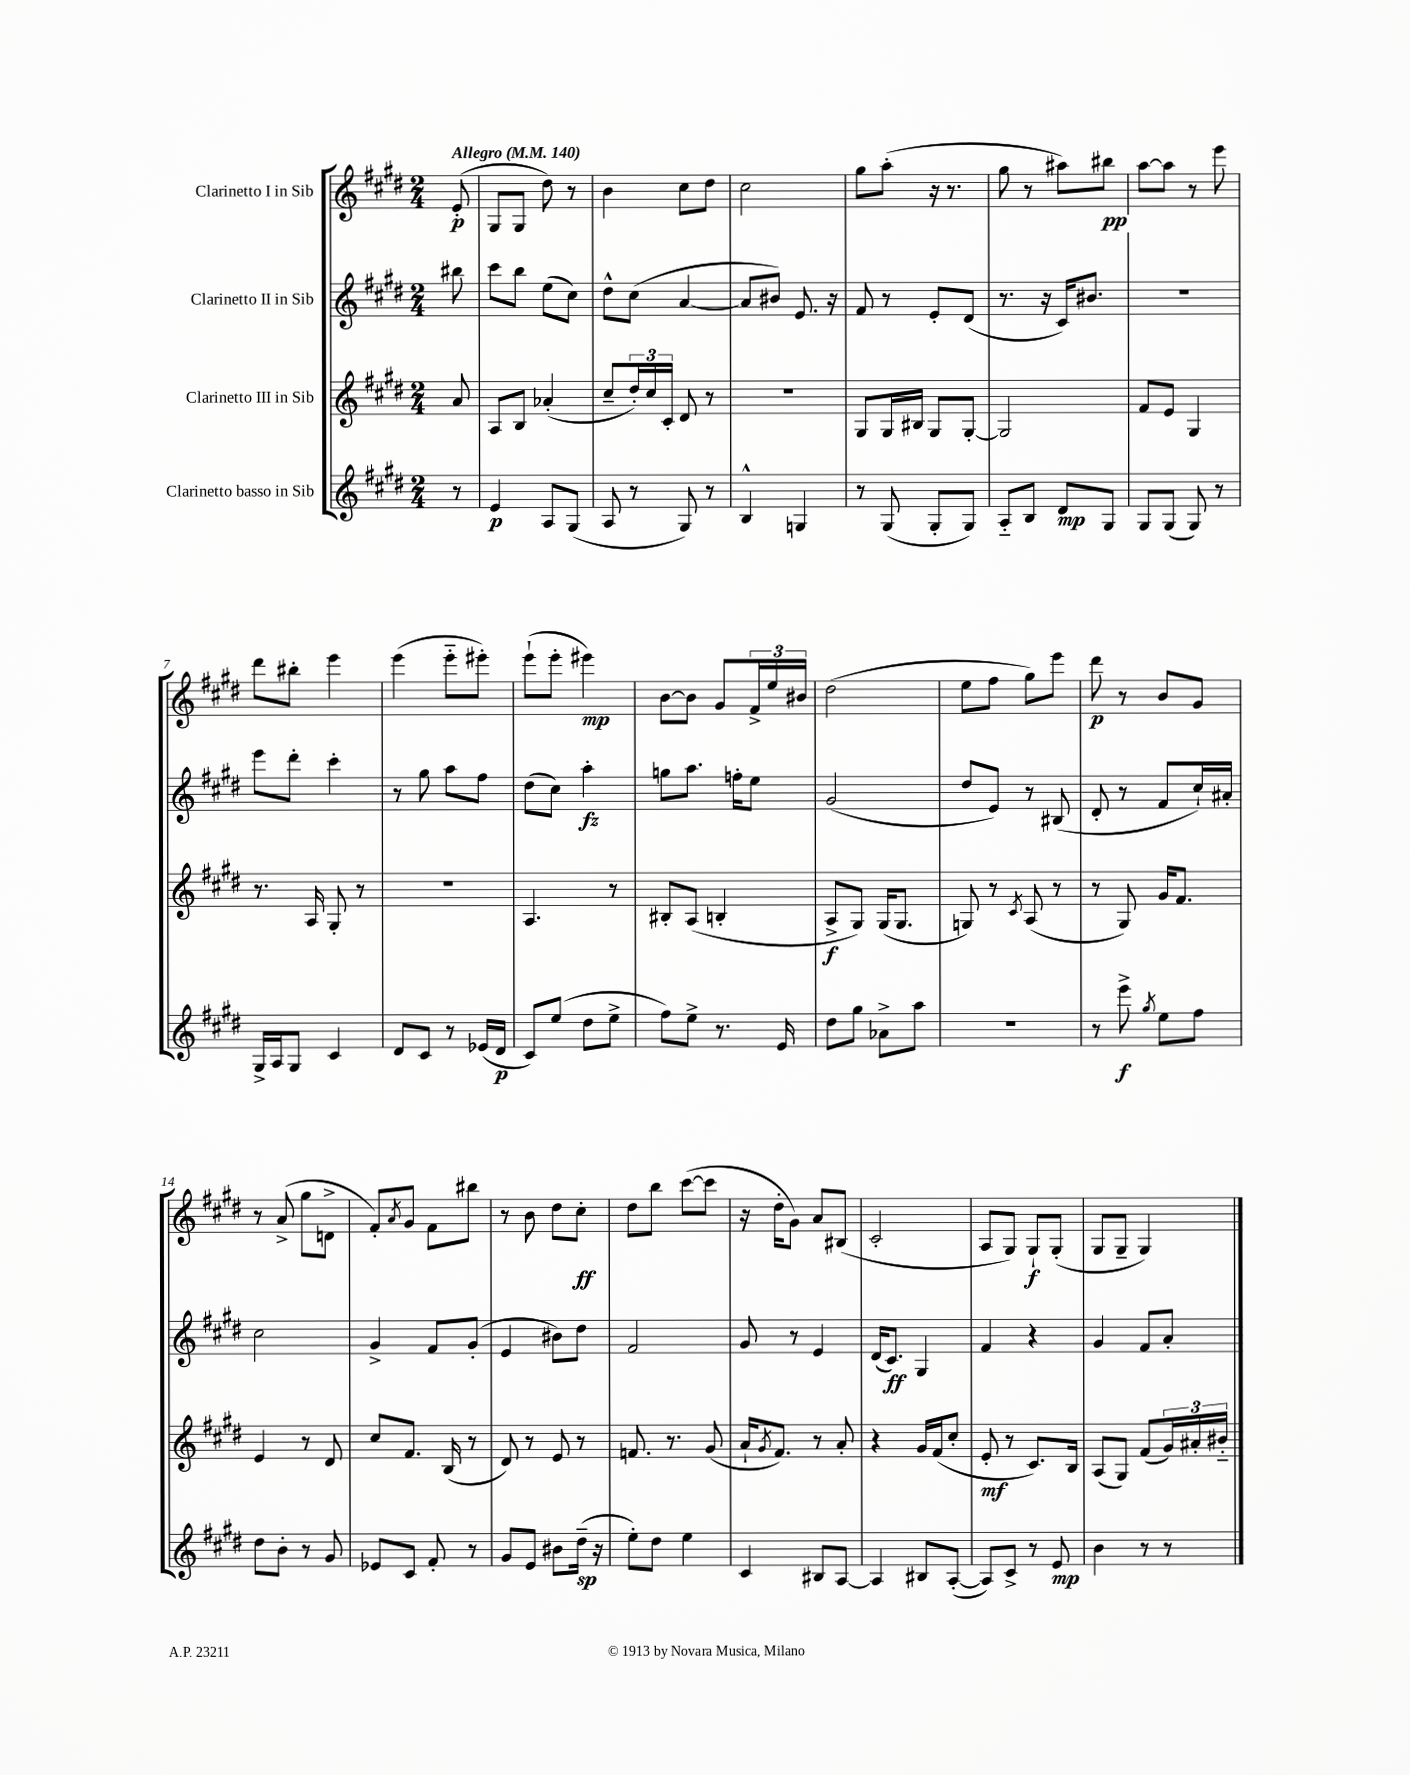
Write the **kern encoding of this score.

**kern	**dynam	**kern	**dynam	**kern	**dynam	**kern	**dynam
*part4	*part4	*part3	*part3	*part2	*part2	*part1	*part1
*staff4	*staff4	*staff3	*staff3	*staff2	*staff2	*staff1	*staff1
*I"Clarinetto basso in Sib	*	*I"Clarinetto III in Sib	*	*I"Clarinetto II in Sib	*	*I"Clarinetto I in Sib	*
*clefG2	*	*clefG2	*	*clefG2	*	*clefG2	*
*k[f#c#g#d#]	*	*k[f#c#g#d#]	*	*k[f#c#g#d#]	*	*k[f#c#g#d#]	*
*M2/4	*	*M2/4	*	*M2/4	*	*M2/4	*
*MM140	*	*MM140	*	*MM140	*	*MM140	*
=	=	=	=	=	=	=	=
!	!	!	!	!	!	!LO:TX:a:B:t=Allegro	!
8r	.	8a/	.	8bb#X\	.	(8e'/	p
=1	=1	=1	=1	=1	=1	=1	=1
4e/	p	8A/L	.	8ccc#\L	.	8G#/L	.
.	.	8B/J	.	8bb\J	.	8G#/J	.
8A/L	.	(4a-X'/	.	(8ee\L	.	8dd#\)	.
(8G#/J	.	.	.	8cc#\J)	.	8r	.
=2	=2	=2	=2	=2	=2	=2	=2
8A/	.	8cc#~/L	.	8dd#^^\L	.	4b\	.
8r	.	24dd#'/L)	.	(8cc#\J	.	.	.
.	.	24cc#/	.	.	.	.	.
.	.	24c#'/JJ	.	.	.	.	.
8G#/)	.	8d#/	.	[4a/	.	8cc#\L	.
8r	.	8r	.	.	.	8dd#\J	.
=3	=3	=3	=3	=3	=3	=3	=3
4B^^/	.	2r	.	8a/L]	.	2cc#\	.
.	.	.	.	8b#X/J)	.	.	.
4Gn/	.	.	.	8.e/	.	.	.
.	.	.	.	16r	.	.	.
=4	=4	=4	=4	=4	=4	=4	=4
8r	.	8G#/L	.	8f#/	.	8gg#\L	.
(8G#/	.	16G#/L	.	8r	.	(8aa'\J	.
.	.	16B#X/JJ	.	.	.	.	.
8G#'/L	.	8G#/L	.	8e'/L	.	16r	.
.	.	.	.	.	.	8.r	.
8G#/J)	.	[8G#'/J	.	(8d#/J	.	.	.
=5	=5	=5	=5	=5	=5	=5	=5
8A/L	.	2G#/]	.	8.r	.	8gg#\	.
8B/J	.	.	.	.	.	8r	.
.	.	.	.	16r	.	.	.
8d#/L	mp	.	.	16c#/KL)	.	8aa#X\L)	.
.	.	.	.	8.b#X/J	.	.	.
8G#/J	.	.	.	.	.	8bb#X\J	pp
=6	=6	=6	=6	=6	=6	=6	=6
8G#/L	.	8f#/L	.	2r	.	[8aa\L	.
(8G#/J	.	8e/J	.	.	.	8aa\J]	.
8G#/)	.	4G#/	.	.	.	8r	.
8r	.	.	.	.	.	8eee\	.
!!LO:LB:g=z
=7	=7	=7	=7	=7	=7	=7	=7
16G#^/LL	.	8.r	.	8eee\L	.	8ddd#\L	.
16A/J	.	.	.	.	.	.	.
8G#/J	.	.	.	8ddd#'\J	.	8bb#X'\J	.
.	.	16A/	.	.	.	.	.
4c#/	.	8G#'/	.	4ccc#'\	.	4eee\	.
.	.	8r	.	.	.	.	.
=8	=8	=8	=8	=8	=8	=8	=8
8d#/L	.	2r	.	8r	.	(4eee\	.
8c#/J	.	.	.	8gg#\	.	.	.
8r	.	.	.	8aa\L	.	8eee\L	.
(16e-X/LL	.	.	.	8ff#\J	.	8eee#X'\J)	.
16d#/JJ	p	.	.	.	.	.	.
=9	=9	=9	=9	=9	=9	=9	=9
8c#/L)	.	4.A/	.	(8dd#\L	.	(8eee`\L	.
(8ee/J	.	.	.	8cc#\J)	.	8eee'\J	.
8dd#\L	.	.	.	4aa'\	fz	4eee#X\)	mp
8ee^\J	.	8r	.	.	.	.	.
=10	=10	=10	=10	=10	=10	=10	=10
8ff#\L)	.	8B#X'/L	.	8ggn\L	.	[8b\L	.
8ee^\J	.	(8A/J	.	8.aa\J	.	8b\J]	.
8.r	.	4Bn'/	.	.	.	8g#/L	.
.	.	.	.	16ffn'\KL	.	.	.
.	.	.	.	8ee\J	.	24f#^/L	.
.	.	.	.	.	.	24ee/	.
16e/	.	.	.	.	.	.	.
.	.	.	.	.	.	24b#X/JJ	.
=11	=11	=11	=11	=11	=11	=11	=11
8dd#\L	.	8A^/L	f	(2g#/	.	(2dd#\	.
8gg#\J	.	8G#/J)	.	.	.	.	.
8a-X^\L	.	(16G#/KL	.	.	.	.	.
.	.	8.G#/J	.	.	.	.	.
8aa\J	.	.	.	.	.	.	.
=12	=12	=12	=12	=12	=12	=12	=12
2r	.	8Gn/)	.	8dd#/L	.	8ee\L	.
.	.	8r	.	8e/J)	.	8ff#\J	.
.	.	8qc#/	.	.	.	.	.
.	.	(8A/	.	8r	.	8gg#\L)	.
.	.	8r	.	(8B#X/	.	8eee\J	.
=13	=13	=13	=13	=13	=13	=13	=13
8r	.	8r	.	8d#'/	.	8ddd#\	p
8eee^\	f	8G#/)	.	8r	.	8r	.
8qgg#/	.	.	.	.	.	.	.
8ee\L	.	16g#/KL	.	8f#/L	.	8b/L	.
.	.	8.f#/J	.	.	.	.	.
8ff#\J	.	.	.	16cc#`/L)	.	8g#/J	.
.	.	.	.	16a#X'/JJ	.	.	.
!!LO:LB:g=z
=14	=14	=14	=14	=14	=14	=14	=14
8dd#\L	.	4e/	.	2cc#\	.	8r	.
8b'\J	.	.	.	.	.	(8a^/	.
8r	.	8r	.	.	.	8gg#\L	.
8g#/	.	8d#/	.	.	.	8dn^\J	.
=15	=15	=15	=15	=15	=15	=15	=15
8e-X/L	.	8cc#/L	.	4g#^/	.	8f#'/L)	.
.	.	.	.	.	.	8qa/	.
8c#/J	.	8.f#/J	.	.	.	8g#/J	.
8f#'/	.	.	.	8f#/L	.	8f#\L	.
.	.	(16B/	.	.	.	.	.
8r	.	8r	.	(8g#'/J	.	8bb#X\J	.
=16	=16	=16	=16	=16	=16	=16	=16
8g#/L	.	8d#/)	.	4e/	.	8r	.
8e/J	.	8r	.	.	.	8b\	.
8b#X\L	.	8e/	.	8b#X\L)	.	8dd#\L	.
(16dd#~\Jk	sp	8r	.	8dd#\J	.	8cc#'\J	ff
16r	.	.	.	.	.	.	.
=17	=17	=17	=17	=17	=17	=17	=17
8ee'\L)	.	8.fn/	.	2f#/	.	8dd#\L	.
8dd#\J	.	.	.	.	.	8bb\J	.
.	.	8.r	.	.	.	.	.
4ee\	.	.	.	.	.	([8ccc#\L	.
.	.	(8g#/	.	.	.	8ccc#\J]	.
=18	=18	=18	=18	=18	=18	=18	=18
4c#/	.	16a`/KL	.	8g#/	.	16r	.
.	.	8qg#/	.	.	.	.	.
.	.	8.f#/J)	.	.	.	16dd#'\KL	.
.	.	.	.	8r	.	8g#\J)	.
8B#X/L	.	8r	.	4e/	.	8a/L	.
[8A/J	.	8a'/	.	.	.	(8B#X/J	.
=19	=19	=19	=19	=19	=19	=19	=19
4A/]	.	4r	.	(16d#/KL	.	2c#'/	.
.	.	.	.	8.c#/J)	ff	.	.
8B#X/L	.	16g#/LL	.	4G#/	.	.	.
.	.	(16f#/J	.	.	.	.	.
([8A'/J	.	8cc#'/J	.	.	.	.	.
=20	=20	=20	=20	=20	=20	=20	=20
8A/L])	.	8e'/	mf	4f#/	.	8A/L	.
8c#^/J	.	8r	.	.	.	8G#/J)	.
8r	.	8.c#/L)	.	4r	.	8G#`/L	f
8e/	mp	.	.	.	.	(8G#'/J	.
.	.	16B/Jk	.	.	.	.	.
=21	=21	=21	=21	=21	=21	=21	=21
4b\	.	(8A/L	.	4g#/	.	8G#/L	.
.	.	8G#/J)	.	.	.	8G#~/J	.
8r	.	(8f#/L	.	8f#/L	.	4G#/)	.
8r	.	24g#/L)	.	8a'/J	.	.	.
.	.	24a#X'/	.	.	.	.	.
.	.	24b#X/JJ	.	.	.	.	.
==	==	==	==	==	==	==	==
*-	*-	*-	*-	*-	*-	*-	*-
